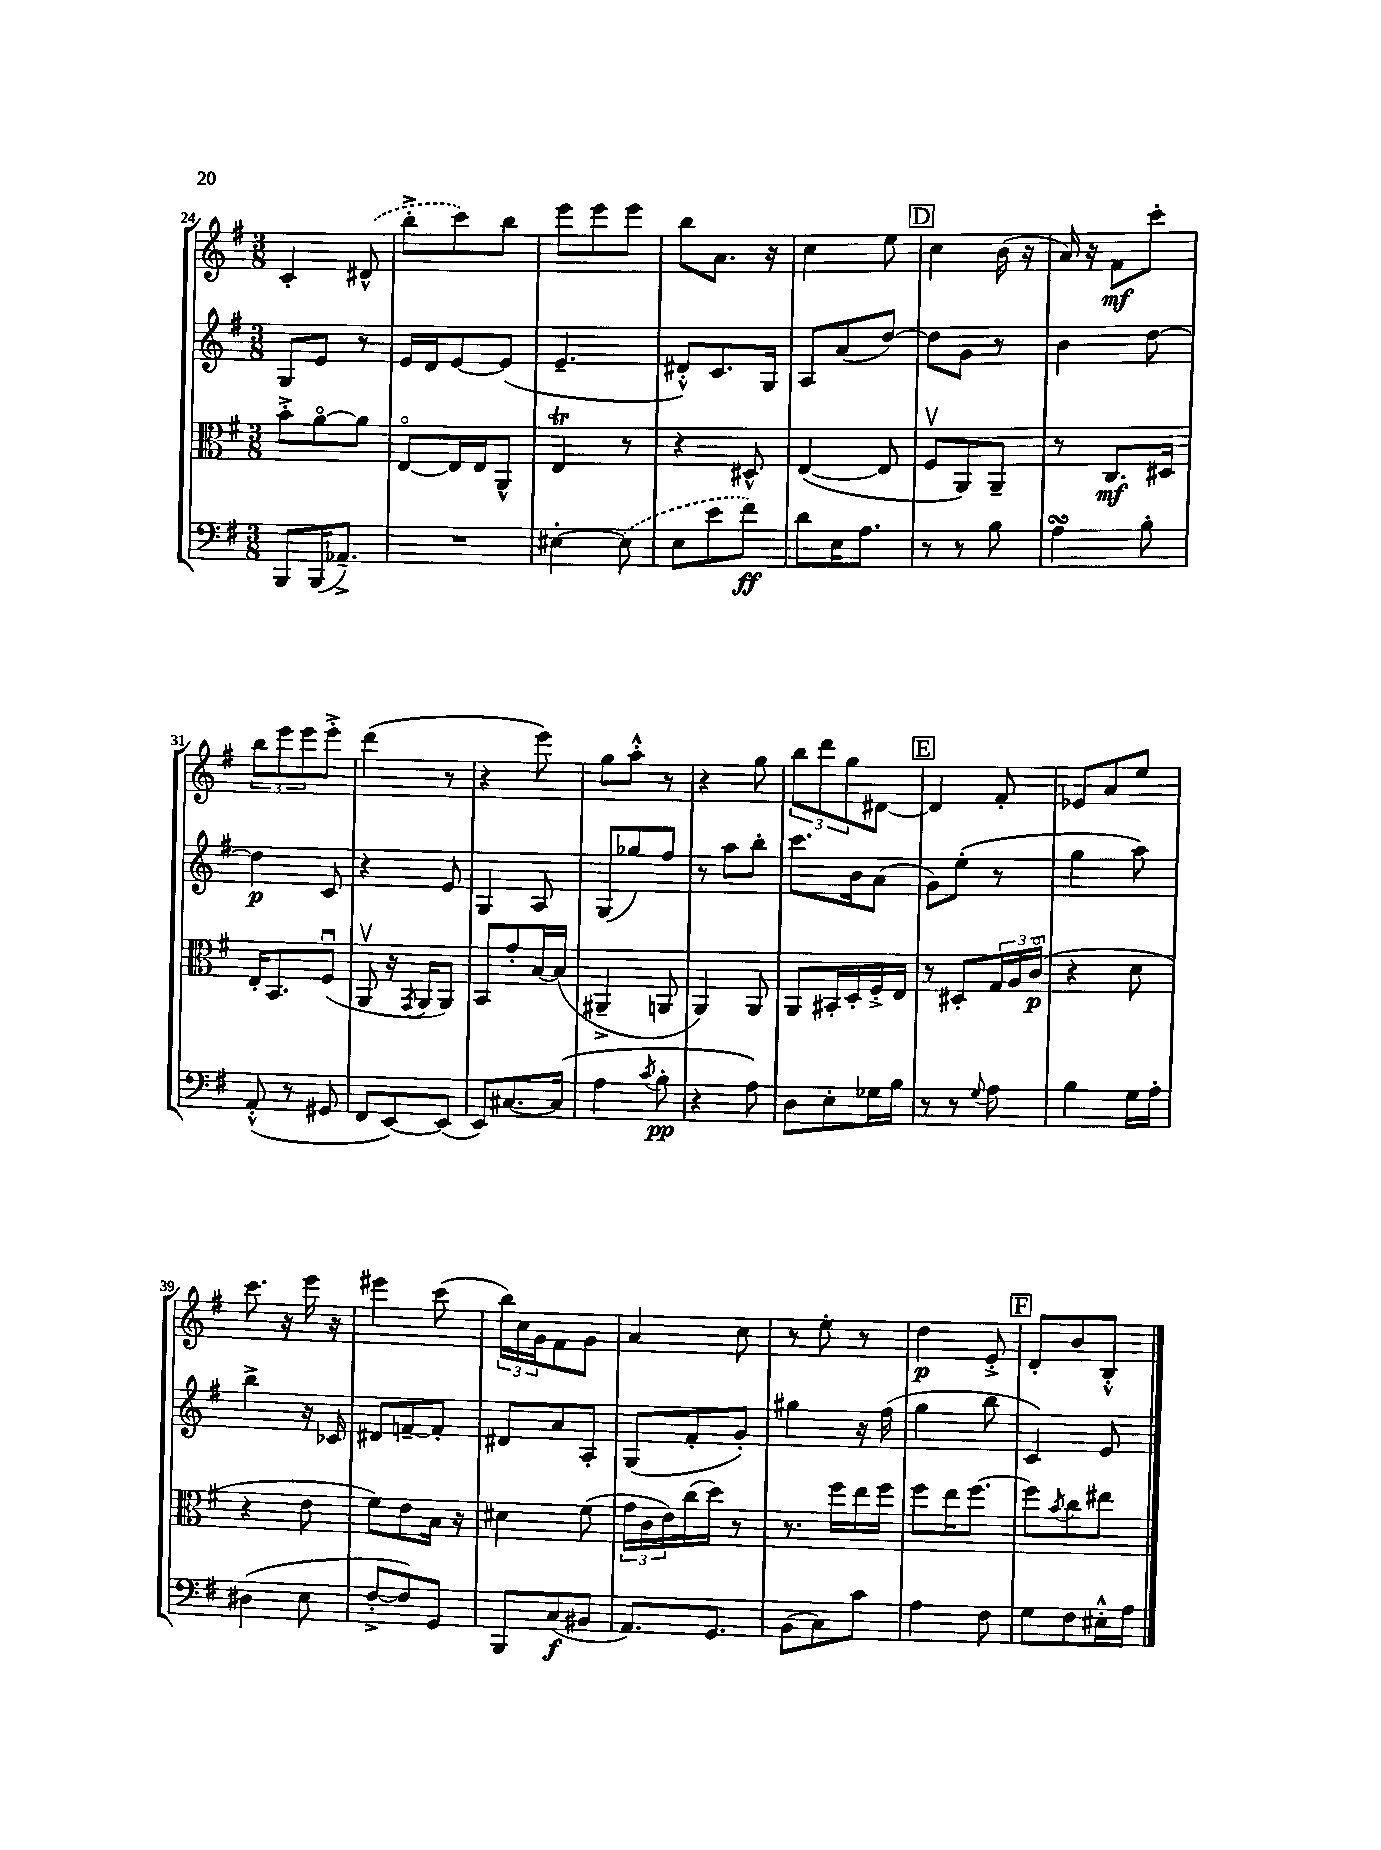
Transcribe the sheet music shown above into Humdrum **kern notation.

**kern	**dynam	**kern	**dynam	**kern	**dynam	**kern	**dynam
*part4	*part4	*part3	*part3	*part2	*part2	*part1	*part1
*staff4	*staff4	*staff3	*staff3	*staff2	*staff2	*staff1	*staff1
*clefF4	*	*clefC3	*	*clefG2	*	*clefG2	*
*k[f#]	*	*k[f#]	*	*k[f#]	*	*k[f#]	*
*M3/8	*	*M3/8	*	*M3/8	*	*M3/8	*
=24	=24	=24	=24	=24	=24	=24	=24
8BBB/L	.	8b'^\L	.	8G/L	.	4c'/	.
(16BBB/K	.	[8a\	.	8e/J	.	.	.
8.AA-X~^/J)	.	.	.	.	.	.	.
.	.	8a\J]	.	8r	.	(8d#X^^/	.
=25	=25	=25	=25	=25	=25	=25	=25
4.r	.	[8E/L	.	16e/LL	.	8bb'^\L	.
.	.	.	.	16d/J	.	.	.
.	.	16E/L]	.	[8e/	.	8ccc\)	.
.	.	16E/J	.	.	.	.	.
.	.	8AA^^/J	.	(8e/J]	.	8bb\J	.
=26	=26	=26	=26	=26	=26	=26	=26
[4E#X'\	.	4ET/	.	4.e~/	.	8eee\L	.
.	.	.	.	.	.	8eee\	.
(8E#\]	.	8r	.	.	.	8eee\J	.
=27	=27	=27	=27	=27	=27	=27	=27
8E\L	.	4r	.	8d#X'^^/L)	.	8bb\L	.
8e\	.	.	.	8.c/	.	8.a\J	.
8f#\J)	ff	8D#X^^/	.	.	.	.	.
.	.	.	.	16G/Jk	.	16r	.
=28	=28	=28	=28	=28	=28	=28	=28
8d\L	.	([4E/	.	8A/L	.	4cc\	.
16E\K	.	.	.	(8a/	.	.	.
8.A\J	.	.	.	.	.	.	.
.	.	8E/]	.	[8dd/J)	.	8ee\	.
!!LO:REH:place=s1:t=D
=29	=29	=29	=29	=29	=29	=29	=29
8r	.	8F#v/L	.	8dd\L]	.	4cc\	.
8r	.	8AA/)	.	8g\J	.	.	.
8B\	.	8AA~/J	.	8r	.	(16b\	.
.	.	.	.	.	.	16r	.
=30	=30	=30	=30	=30	=30	=30	=30
4AsSSS\	.	8r	.	4b\	.	16a/)	.
.	.	.	.	.	.	16r	.
.	.	8.C/L	mf	.	.	8f#\L	mf
8B'\	.	.	.	[8dd\	.	8ccc'\J	.
.	.	16D#X/Jk	.	.	.	.	.
!!LO:LB:g=z
=31	=31	=31	=31	=31	=31	=31	=31
(8AA'^^/	.	16E'/KL	.	4dd\]	p	12bb\L	.
.	.	8.BB/	.	.	.	.	.
.	.	.	.	.	.	12eee\	.
8r	.	.	.	.	.	.	.
.	.	.	.	.	.	12eee\	.
8GG#X/	.	(8F#u/J	.	8c/	.	8eee'^\J	.
=32	=32	=32	=32	=32	=32	=32	=32
8FF#/L	.	8AAv/	.	4r	.	(4ddd\	.
[8EE/)	.	16r	.	.	.	.	.
.	.	8qGG/	.	.	.	.	.
.	.	16AA/KL	.	.	.	.	.
(8EE/J]	.	8AA/J)	.	8e/	.	8r	.
=33	=33	=33	=33	=33	=33	=33	=33
8EE/L)	.	8BB/L	.	4G/	.	4r	.
[8.C#X/	.	8g'/	.	.	.	.	.
.	.	[16B/L	.	8A/	.	8eee\)	.
(16C#/Jk]	.	(16B/JJ]	.	.	.	.	.
=34	=34	=34	=34	=34	=34	=34	=34
4A\	.	4AA#X~^/	.	(8G/L	.	8gg\L	.
.	.	.	.	8gg-X/)	.	8aa'^^\J	.
8qc/	.	.	.	.	.	.	.
8B'\	pp	8AAn/	.	8ff#/J	.	8r	.
=35	=35	=35	=35	=35	=35	=35	=35
4r	.	4AA/)	.	8r	.	4r	.
.	.	.	.	8aa\L	.	.	.
8A\)	.	8AA/	.	8bb'\J	.	8gg\	.
=36	=36	=36	=36	=36	=36	=36	=36
8D\L	.	8AA/L	.	8.ccc\L	.	12bb\L	.
.	.	.	.	.	.	12ddd\	.
8E'\	.	16BB#X'/L	.	.	.	.	.
.	.	.	.	.	.	12gg\	.
.	.	16D'/	.	16b\k	.	.	.
16G-X\L	.	16F#'^/	.	(8a\J	.	[8d#X\J	.
16B\JJ	.	16E/JJ	.	.	.	.	.
!!LO:REH:place=s1:t=E
=37	=37	=37	=37	=37	=37	=37	=37
8r	.	8r	.	8g\L)	.	4d#/]	.
8r	.	8D#X'/L	.	(8ee'\J	.	.	.
8qqG/	.	.	.	.	.	.	.
8A\	.	24G/L	.	8r	.	8f#'/	.
.	.	24A/	.	.	.	.	.
.	.	(24c/JJ	p	.	.	.	.
=38	=38	=38	=38	=38	=38	=38	=38
4B\	.	4r	.	4gg\	.	8e-X/L	.
.	.	.	.	.	.	8a/	.
16G\LL	.	8d\	.	8aa\)	.	8ee/J	.
16A'\JJ	.	.	.	.	.	.	.
!!LO:LB:g=z
=39	=39	=39	=39	=39	=39	=39	=39
(4D#X\	.	4r	.	4bb^\	.	8.ccc\	.
.	.	.	.	.	.	16r	.
8E\	.	8e\	.	16r	.	16eee\	.
.	.	.	.	16c-X/	.	16r	.
=40	=40	=40	=40	=40	=40	=40	=40
[8F#'^/L	.	8f#\L)	.	8d#X/L	.	4eee#X\	.
8F#/])	.	8e\	.	[8fn~/	.	.	.
8GG/J	.	16B\Jk	.	8f'/J]	.	(8ccc\	.
.	.	16r	.	.	.	.	.
=41	=41	=41	=41	=41	=41	=41	=41
8BBB/L	.	4d#X\	.	8d#X/L	.	24bb\LL)	.
.	.	.	.	.	.	24cc\	.
.	.	.	.	.	.	24g\J	.
(8C/	f	.	.	8a/	.	8f#\	.
8BB#X/J	.	(8f#\	.	8A'/J	.	8g\J	.
=42	=42	=42	=42	=42	=42	=42	=42
8.AA/L)	.	24g\LL	.	(8G/L	.	4a/	.
.	.	24c\	.	.	.	.	.
.	.	24e\)	.	.	.	.	.
.	.	(16cc\	.	8f#'/	.	.	.
8.GG/J	.	16dd\JJ)	.	.	.	.	.
.	.	8r	.	8g'/J)	.	8cc\	.
=43	=43	=43	=43	=43	=43	=43	=43
(8BB\L	.	8.r	.	4gg#X\	.	8r	.
8C\)	.	.	.	.	.	8ee'\	.
.	.	16ff#\LL	.	.	.	.	.
8c\J	.	16ee\	.	16r	.	8r	.
.	.	16ff#\JJ	.	(16ff#\	.	.	.
=44	=44	=44	=44	=44	=44	=44	=44
4A\	.	8ff#\L	.	4gg\	.	4dd\	p
.	.	16ee\K	.	.	.	.	.
.	.	[8.ff#\J	.	.	.	.	.
8F#\	.	.	.	8bb\	.	8e'^/	.
!!LO:REH:place=s1:t=F
=45	=45	=45	=45	=45	=45	=45	=45
8G\L	.	8ff#\L]	.	4c/)	.	8d'/L	.
.	.	8qb/	.	.	.	.	.
8F#\	.	8cc\	.	.	.	8b/	.
16E#X'^^\L	.	8ee#X\J	.	8e/	.	8B'^^/J	.
16A\JJ	.	.	.	.	.	.	.
==	==	==	==	==	==	==	==
*-	*-	*-	*-	*-	*-	*-	*-
